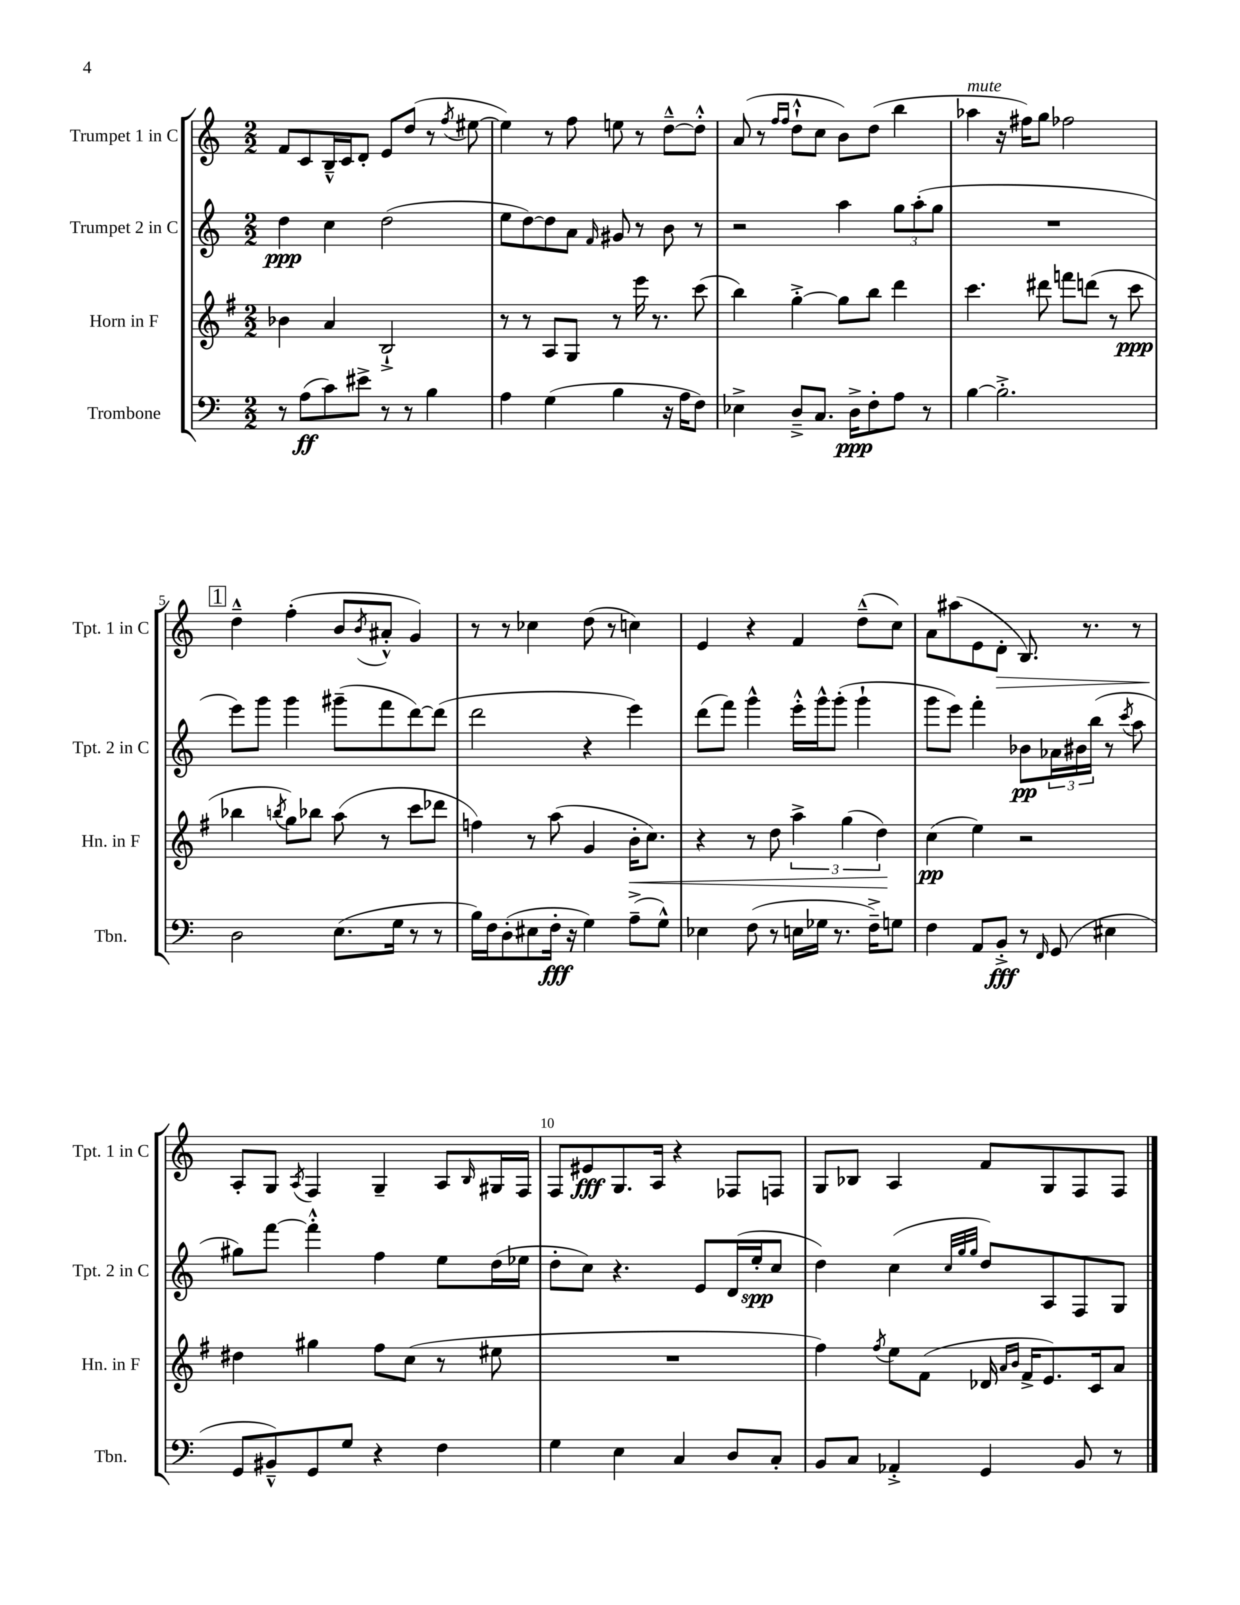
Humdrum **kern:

**kern	**kern	**kern	**kern
*staff4	*staff3	*staff2	*staff1
*clefF4	*clefG2	*clefG2	*clefG2
*k[]	*k[f#]	*k[]	*k[]
*M2/2	*M2/2	*M2/2	*M2/2
8r	4b-	4dd	8f
(8A	.	.	8c
8c)	4a	4cc	16B~^^
.	.	.	16c
8e#^	.	.	8d'
8r	2B`^	(2dd	8e
8r	.	.	(8dd
4B	.	.	8r
.	.	.	8qff
.	.	.	[8ee#
=	=	=	=
4A	8r	8ee	4ee#])
.	8r	[8dd)	.
(4G	8A	8dd]	8r
.	8G	8a	8ff
.	.	16qqf	.
4B	8r	8g#	8ee
.	16eee	8r	8r
.	8.r	.	.
16r	.	8b	[8dd~^^
16A	.	.	.
8F)	(8ccc	8r	8dd'^^]
=	=	=	=
4E-^	4bb)	2r	(8a
.	.	.	8r
.	.	.	16qqff
.	.	.	16qqff
8D~^	[4gg'^	.	8dd`^^
8.C	.	.	8cc
.	8gg]	4aa	8b)
16D^	.	.	.
8F'	8bb	.	(8dd
8A	4ddd	12gg	4bb
.	.	(12aa'	.
8r	.	.	.
.	.	12gg	.
=	=	=	=
[4B	4.ccc	1r	4aa-
2.B'^]	.	.	16r
.	.	.	16ff#)
.	8ddd#	.	8gg
.	8fff	.	2ff-
.	(8ddd	.	.
.	8r	.	.
.	8ccc	.	.
=	=	=	=
2D	4bb-	8eee)	4dd~^^
.	.	8ggg	.
.	8qbb	.	.
.	8gg)	4ggg	(4ff'
.	8bb-	.	.
(8.E	(8aa	(8ggg#~	8b
.	.	.	8qb
.	8r	8fff	8a#'^^
16G	.	.	.
8r	8ccc	[8ddd)	4g)
8r	8ddd-	(8ddd]	.
=	=	=	=
16B)	4ff)	2ddd	8r
16F	.	.	.
(8D'	.	.	8r
8E#	8r	.	4cc-
16F'	(8aa	.	.
16r	.	.	.
4G)	4g	4r	(8dd
.	.	.	8r
(8A~^	16b'	4eee)	4cc)
.	8.cc)	.	.
8G^^)	.	.	.
=	=	=	=
4E-	4r	(8ddd	4e
.	.	8fff)	.
(8F	8r	4ggg^^	4r
8r	8dd	.	.
16E	6aa^	16eee'^^	4f
16G-	.	16ggg^^	.
8.r	.	(8ggg'	.
.	(6gg	.	.
.	.	4ggg`	(8dd~^^
16F~^)	.	.	.
.	6dd)	.	.
8G	.	.	8cc)
=	=	=	=
4F	(4cc	8ggg	8a
.	.	8eee)	(8aa#
8AA	4ee)	4fff'	8e
8BB'^	.	.	8d'
8r	2r	8b-	8.B)
16qqFF	.	.	.
(8GG	.	24a-	.
.	.	24b#	.
.	.	.	8.r
.	.	(24bb	.
4E#	.	8r	.
.	.	8qccc	.
.	.	8aa	8r
=	=	=	=
8GG	4dd#	8gg#)	8A'
8BB#~^^)	.	[8fff	8G
.	.	.	8qA
8GG	4gg#	4fff'^^]	4F
8G	.	.	.
4r	8ff#	4ff	4G~
.	(8cc	.	.
4F	8r	8ee	8A
.	.	.	16qqB
.	8ee#	(16dd	16G#
.	.	16ee-	16F
=	=	=	=
4G	1r	8dd'	8F
.	.	8cc)	8e#
4E	.	4.r	8.G
.	.	.	16A
4C	.	.	4r
.	.	8e	.
8D	.	(16d	8F-
.	.	16ee'	.
8C'	.	8cc	8F
=	=	=	=
8BB	4ff#)	4dd)	8G
8C	.	.	8B-
.	8qff#	.	.
4AA-'^	8ee	(4cc	4A
.	(8f#	.	.
.	.	32qqcc	.
.	.	32qqgg	.
.	.	32qqgg	.
4GG	16d-	8dd)	8f
.	16qqa	.	.
.	16qqb	.	.
.	16f#^	.	.
.	8.e)	8A	8G
8BB	.	8F	8F
.	16c	.	.
8r	8a	8G	8F
==	==	==	==
*-	*-	*-	*-
